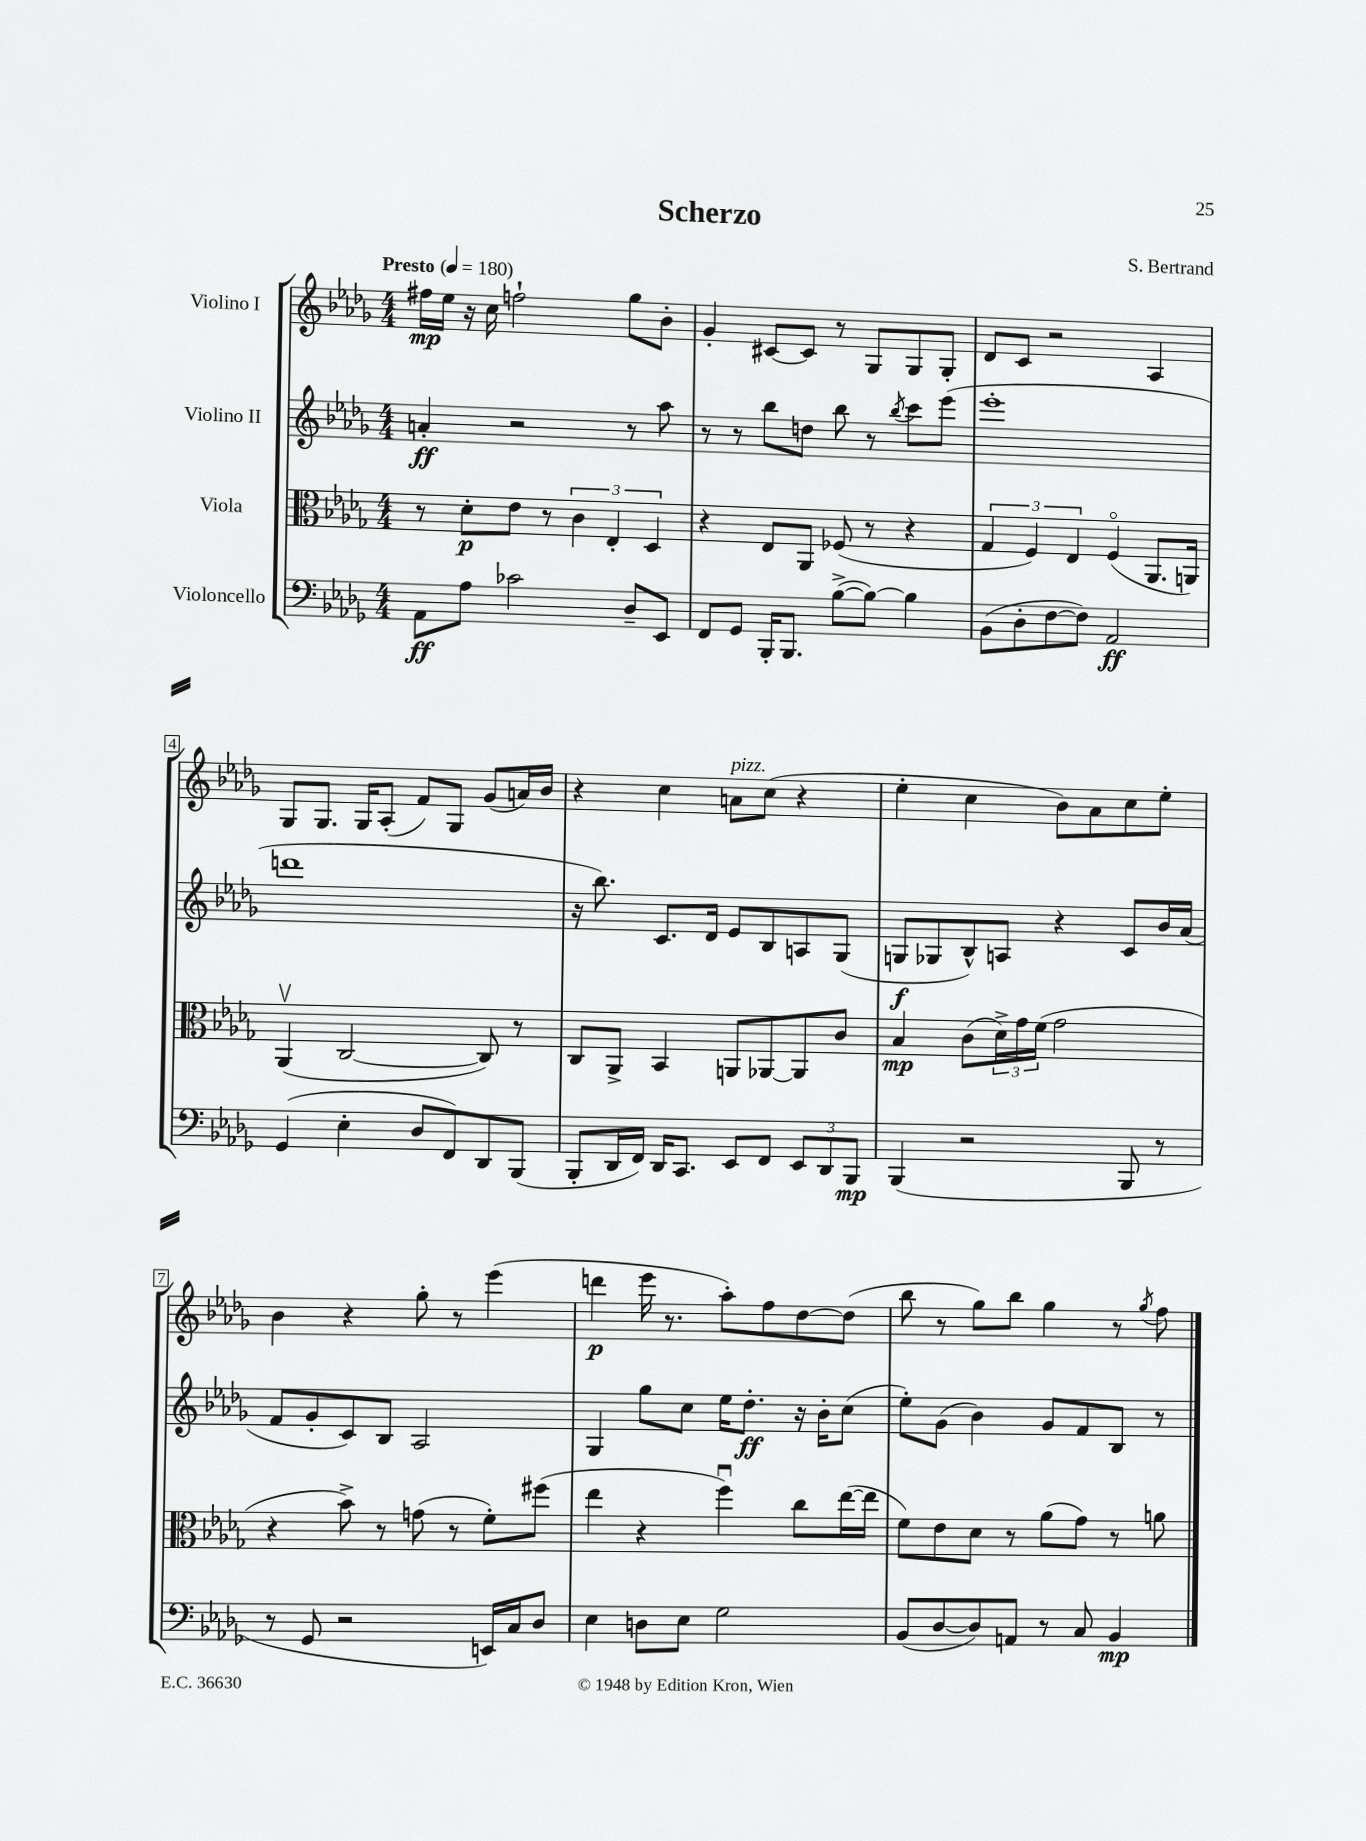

**kern	**dynam	**kern	**dynam	**kern	**dynam	**kern	**dynam
*part4	*part4	*part3	*part3	*part2	*part2	*part1	*part1
*staff4	*staff4	*staff3	*staff3	*staff2	*staff2	*staff1	*staff1
*I"Violoncello	*	*I"Viola	*	*I"Violino II	*	*I"Violino I	*
*clefF4	*	*clefC3	*	*clefG2	*	*clefG2	*
*k[b-e-a-d-g-]	*	*k[b-e-a-d-g-]	*	*k[b-e-a-d-g-]	*	*k[b-e-a-d-g-]	*
*M4/4	*	*M4/4	*	*M4/4	*	*M4/4	*
*MM180	*	*MM180	*	*MM180	*	*MM180	*
=1	=1	=1	=1	=1	=1	=1	=1
!	!	!	!	!	!	!LO:TX:a:B:t=Presto	!
8AA-\L	ff	8r	.	4an'/	ff	16ff#X\LL	mp
.	.	.	.	.	.	16ee-\JJ	.
8A-\J	.	8d-'\L	p	.	.	16r	.
.	.	.	.	.	.	16cc\	.
2c-X\	.	8e-\J	.	2r	.	2ffn`\	.
.	.	8r	.	.	.	.	.
.	.	6c\	.	.	.	.	.
.	.	6E-'/	.	.	.	.	.
8D-~/L	.	.	.	8r	.	8gg-\L	.
.	.	6D-/	.	.	.	.	.
8EE-/J	.	.	.	8aa-\	.	8b-'\J	.
=2	=2	=2	=2	=2	=2	=2	=2
8FF/L	.	4r	.	8r	.	4g-'/	.
8GG-/J	.	.	.	8r	.	.	.
16BBB-'/KL	.	8E-/L	.	8bb-\L	.	[8c#X/L	.
8.BBB-/J	.	.	.	.	.	.	.
.	.	8AA-/J	.	8ddn\J	.	8c#/J]	.
([8B-^\L	.	(8F-X/	.	8bb-\	.	8r	.
8B-\J_)	.	8r	.	8r	.	8G-/L	.
.	.	.	.	8qbb-/	.	.	.
4B-\]	.	4r	.	8ccc\L	.	8G-/	.
.	.	.	.	(8eee-\J	.	8G-'/J	.
=3	=3	=3	=3	=3	=3	=3	=3
(8BB-\L	.	6G-/	.	1eee-'	.	8d-/L	.
8D-'\	.	.	.	.	.	8c/J	.
.	.	6F/)	.	.	.	.	.
[8F\	.	.	.	.	.	2r	.
.	.	6E-/	.	.	.	.	.
8F\J])	.	.	.	.	.	.	.
2AA-/	ff	(4F/	.	.	.	.	.
.	.	8.AA-/L	.	.	.	4A-/	.
.	.	16AAn/Jk)	.	.	.	.	.
!!LO:LB:g=z
=4	=4	=4	=4	=4	=4	=4	=4
(4GG-/	.	(4AA-v/	.	1dddn	.	8G-/L	.
.	.	.	.	.	.	8.G-/J	.
4E-'\	.	[2C/	.	.	.	.	.
.	.	.	.	.	.	16G-/KL	.
.	.	.	.	.	.	(8A-'/J	.
8D-/L	.	.	.	.	.	8f/L)	.
8FF/)	.	.	.	.	.	8G-/J	.
8DD-/	.	8C/])	.	.	.	(8g-/L	.
(8BBB-/J	.	8r	.	.	.	16an/L)	.
.	.	.	.	.	.	16b-/JJ	.
=5	=5	=5	=5	=5	=5	=5	=5
8BBB-'/L	.	8C/L	.	16r	.	4r	.
.	.	.	.	8.bb-\)	.	.	.
16DD-/L	.	8AA-^/J	.	.	.	.	.
16FF/JJ)	.	.	.	.	.	.	.
16DD-/KL	.	4BB-/	.	8.c/L	.	4cc\	.
8.CC/J	.	.	.	.	.	.	.
.	.	.	.	16d-/Jk	.	.	.
!	!	!	!	!	!	!LO:TX:a:i:t=pizz.	!
8EE-/L	.	8AAn/L	.	8e-/L	.	8an\L	.
8FF/J	.	[8AA-X/	.	8B-/	.	(8cc\J	.
12EE-/L	.	8AA-/]	.	8An/	.	4r	.
12DD-/	.	.	.	.	.	.	.
.	.	8c/J	.	(8G-/J	.	.	.
12BBB-/J	mp	.	.	.	.	.	.
=6	=6	=6	=6	=6	=6	=6	=6
(4BBB-/	.	4B-/	mp	8Gn/L	f	4ee-'\	.
.	.	.	.	8G-X/	.	.	.
2r	.	(8c\L	.	8B-^^/)	.	4cc\	.
.	.	24d-^\L)	.	8An/J	.	.	.
.	.	24g-\	.	.	.	.	.
.	.	(24f\JJ	.	.	.	.	.
.	.	2g-\	.	4r	.	8b-\L)	.
.	.	.	.	.	.	8a-\	.
8BBB-/	.	.	.	8c/L	.	8cc\	.
8r	.	.	.	16b-/L	.	8ee-'\J	.
.	.	.	.	(16a-/JJ	.	.	.
!!LO:LB:g=z
=7	=7	=7	=7	=7	=7	=7	=7
8r	.	4r	.	8f/L	.	4b-\	.
8GG-/	.	.	.	8g-'/	.	.	.
2r	.	8b-^\)	.	8c/)	.	4r	.
.	.	8r	.	8B-/J	.	.	.
.	.	(8gn\	.	2A-/	.	8gg-'\	.
.	.	8r	.	.	.	8r	.
16EEn/LL)	.	8f'\L)	.	.	.	(4eee-\	.
16C/J	.	.	.	.	.	.	.
8D-/J	.	(8ff#X\J	.	.	.	.	.
=8	=8	=8	=8	=8	=8	=8	=8
4E-\	.	4ee-\	.	4G-/	.	4dddn\	p
8Dn\L	.	4r	.	8gg-\L	.	16eee-\	.
.	.	.	.	.	.	8.r	.
8E-\J	.	.	.	8cc\J	.	.	.
2G-\	.	4ffu\)	.	16ee-\KL	.	8aa-'\L)	.
.	.	.	.	8.dd-'\J	ff	.	.
.	.	.	.	.	.	8ff\	.
.	.	8cc\L	.	16r	.	[8dd-\	.
.	.	.	.	16b-'\KL	.	.	.
.	.	([16ee-\L	.	(8cc\J	.	(8dd-\J]	.
.	.	16ee-\JJ]	.	.	.	.	.
=9	=9	=9	=9	=9	=9	=9	=9
(8BB-/L	.	8f\L)	.	8ee-'\L)	.	8bb-\	.
[8D-/	.	8e-\	.	(8g-\J	.	8r	.
8D-/])	.	8d-\J	.	4b-\)	.	8gg-\L)	.
8AAn/J	.	8r	.	.	.	8bb-\J	.
8r	.	(8a-\L	.	8g-/L	.	4gg-\	.
8C/	.	8g-\J)	.	8f/	.	.	.
4BB-/	mp	8r	.	8B-/J	.	8r	.
.	.	.	.	.	.	8qgg-/	.
.	.	8an\	.	8r	.	8ff\	.
==	==	==	==	==	==	==	==
*-	*-	*-	*-	*-	*-	*-	*-
